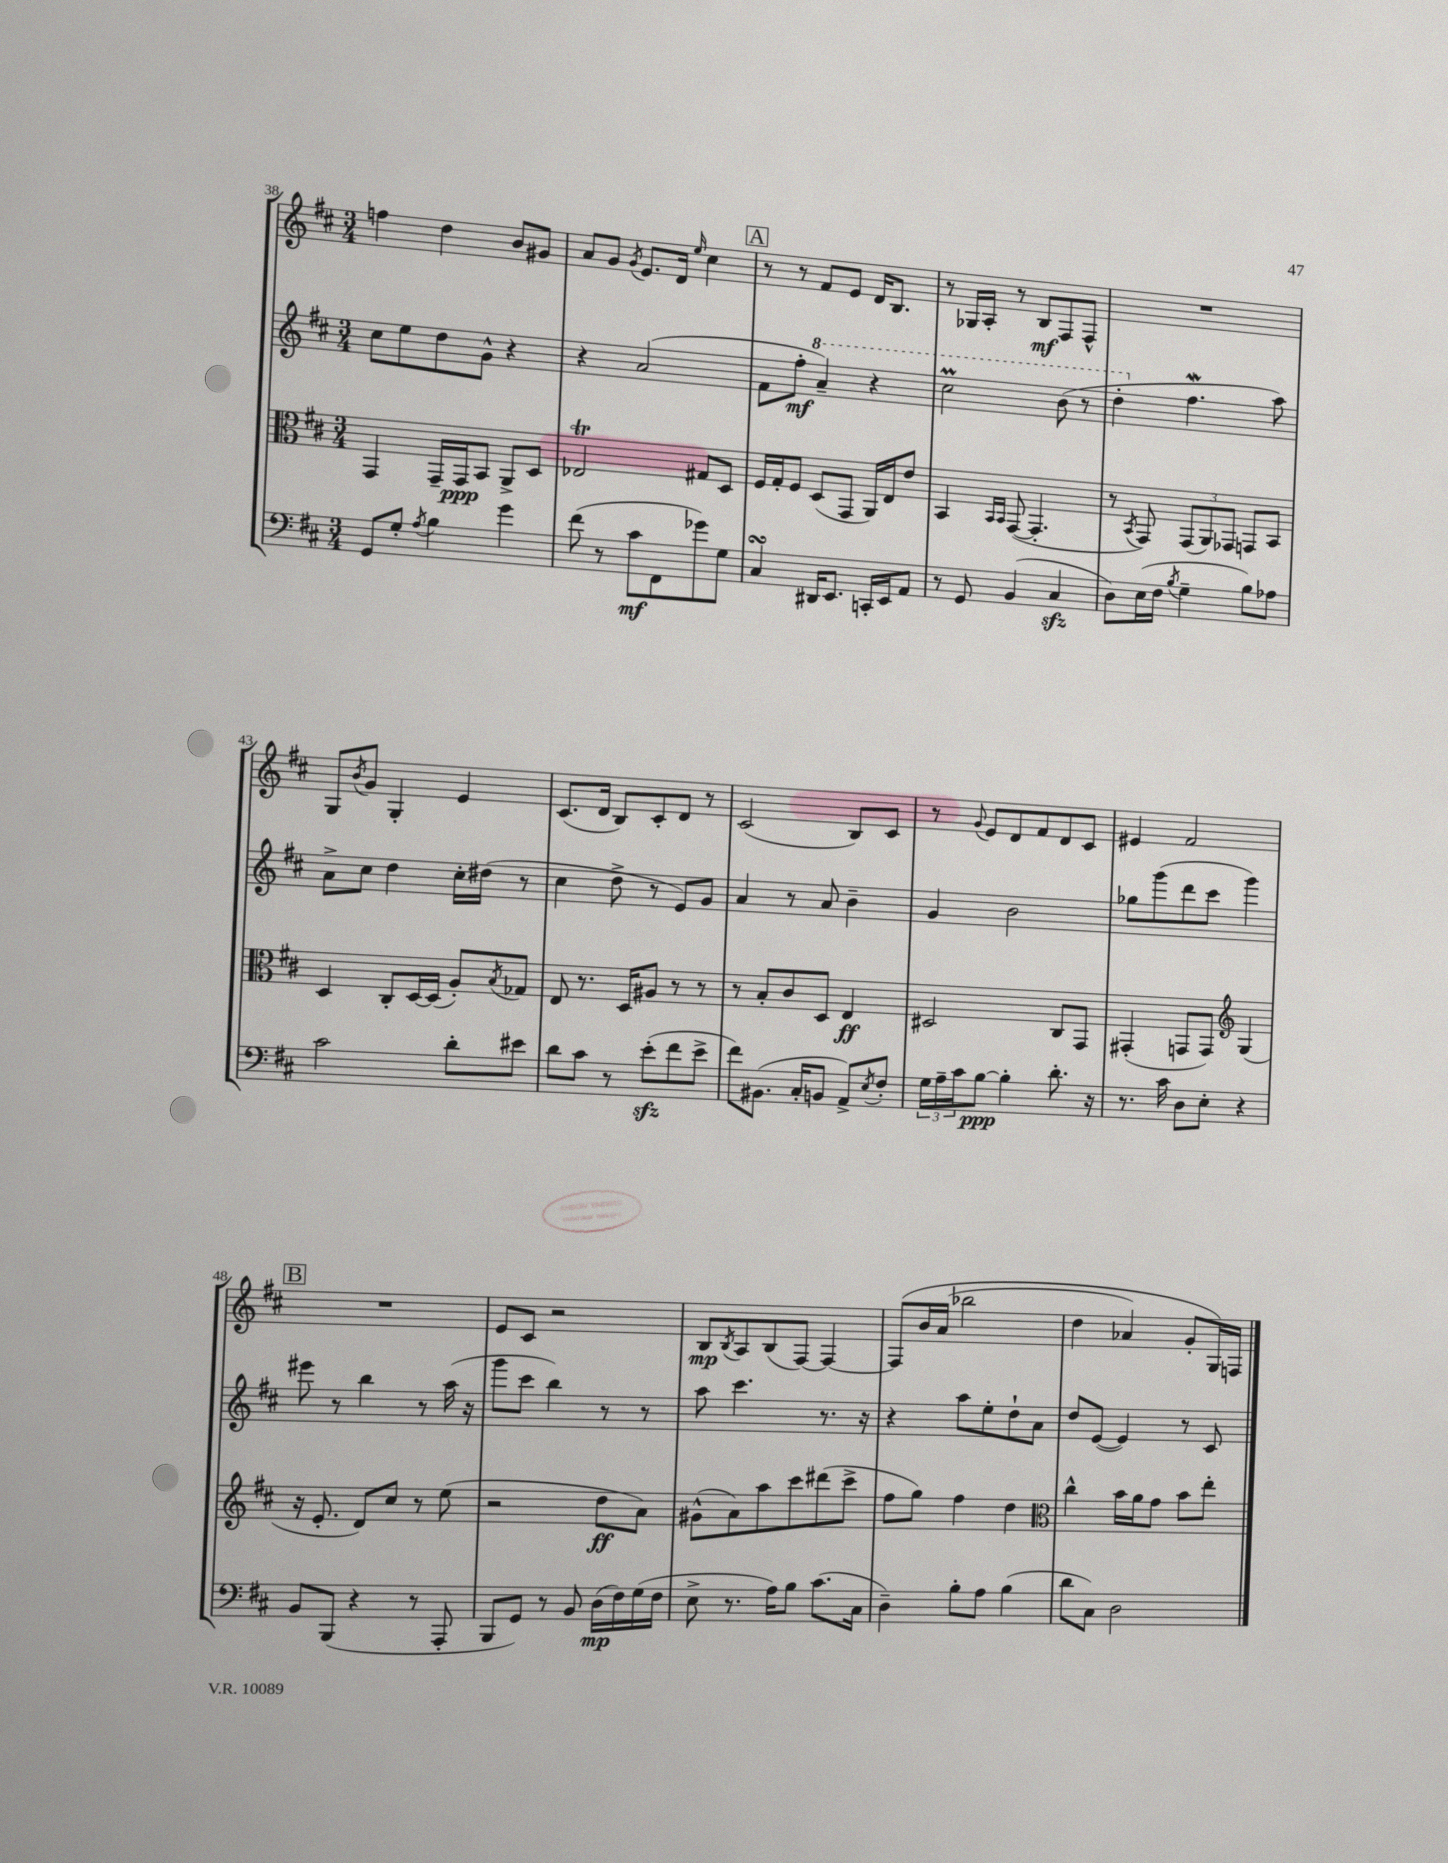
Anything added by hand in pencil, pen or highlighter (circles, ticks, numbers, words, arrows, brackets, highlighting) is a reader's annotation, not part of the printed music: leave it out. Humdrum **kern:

**kern	**dynam	**kern	**dynam	**kern	**dynam	**kern	**dynam
*part4	*part4	*part3	*part3	*part2	*part2	*part1	*part1
*staff4	*staff4	*staff3	*staff3	*staff2	*staff2	*staff1	*staff1
*clefF4	*	*clefC3	*	*clefG2	*	*clefG2	*
*k[f#c#]	*	*k[f#c#]	*	*k[f#c#]	*	*k[f#c#]	*
*M3/4	*	*M3/4	*	*M3/4	*	*M3/4	*
=38	=38	=38	=38	=38	=38	=38	=38
8GG/L	.	4GG/	.	8cc#\L	.	4ffn\	.
8G'/J	.	.	.	8ee\	.	.	.
8qA/	.	.	.	.	.	.	.
4B\	.	16GG~/LL	.	8dd\	.	4dd\	.
.	.	16GG/J	ppp	.	.	.	.
.	.	8BB/J	.	8g^^\J	.	.	.
4g\	.	8AA^/L	.	4r	.	8b/L	.
.	.	8D/J	.	.	.	8g#X/J	.
=39	=39	=39	=39	=39	=39	=39	=39
(8f#\	.	2E-XT/	.	4r	.	8a/L	.
8r	.	.	.	.	.	8g/J	.
.	.	.	.	.	.	8qg/	.
8c#\L	mf	.	.	(2a/	.	8.e/L	.
8FF#\	.	.	.	.	.	.	.
.	.	.	.	.	.	16d/Jk	.
.	.	.	.	.	.	16qqee/	.
8g-X\)	.	8G#X/L	.	.	.	4cc#\	.
8G\J	.	8D/J	.	.	.	.	.
!!LO:REH:place=s1:t=A
=40	=40	=40	=40	=40	=40	=40	=40
4C#sSsS/	.	16F#/LL	.	8f#\L	.	8r	.
.	.	16G'/J	.	.	.	.	.
.	.	8F#/J	.	8ff#'\J	mf	8r	.
*	*	*	*	*8va	*	*	*
16DD#X/KL	.	(8D/L	.	4aa~/)	.	8f#/L	.
8.EE/J	.	.	.	.	.	.	.
.	.	8GG/J	.	.	.	8e/J	.
16CCn'/LL	.	16AA/LL)	.	4r	.	16d/KL	.
16EE/J	.	16E/J	.	.	.	8.B/J	.
8AA/J	.	8e/J	.	.	.	.	.
=41	=41	=41	=41	=41	=41	=41	=41
8r	.	4BB/	.	2ccc#m\	.	8r	.
8GG/	.	.	.	.	.	16G-X/LL	.
.	.	.	.	.	.	16A'/JJ	.
.	.	16qqBB/LL	.	.	.	.	.
.	.	16qqBB/JJ	.	.	.	.	.
(4BB/	.	([8GG/	.	.	.	8r	.
.	.	4.GG'/]	.	.	.	8B/L	mf
4C#zz/	.	.	.	(8bb\	.	8F#/	.
.	.	.	.	8r	.	8F#^^/J	.
=42	=42	=42	=42	=42	=42	=42	=42
8D\L)	.	8r	.	4ddd'\	.	2.r	.
.	.	8qBB/	.	.	.	.	.
(16E\L	.	8GG/)	.	.	.	.	.
16F#\JJ	.	.	.	.	.	.	.
8qB/	.	.	.	.	.	.	.
*	*	*	*	*X8va	*	*	*
4G~\	.	(12GG/L	.	4.ff#W\	.	.	.
.	.	12AA/)	.	.	.	.	.
.	.	12GG-X/J	.	.	.	.	.
8B\L)	.	8GGn/L	.	.	.	.	.
8A-X\J	.	8BB/J	.	8aa\)	.	.	.
!!LO:LB:g=z
=43	=43	=43	=43	=43	=43	=43	=43
2c#\	.	4D/	.	8a^\L	.	8G/L	.
.	.	.	.	.	.	8qb/	.
.	.	.	.	8cc#\J	.	8g/J	.
.	.	8C#'/L	.	4dd\	.	4G'/	.
.	.	[16D/L	.	.	.	.	.
.	.	(16D/JJ]	.	.	.	.	.
8d'\L	.	8A'/L)	.	16cc#'\LL	.	4e/	.
.	.	.	.	(16dd#X\JJ	.	.	.
.	.	8qB/	.	.	.	.	.
8e#X\J	.	8G-X/J	.	8r	.	.	.
=44	=44	=44	=44	=44	=44	=44	=44
8d\L	.	8E/	.	4cc#\	.	(8.c#/L	.
8c#\J	.	8.r	.	.	.	.	.
.	.	.	.	.	.	16d/Jk	.
8r	.	.	.	8dd^\	.	8B/L)	.
.	.	16D/KL	.	.	.	.	.
(8ezz'\L	.	8A#X/J	.	8r	.	8c#'/	.
8f#\	.	8r	.	8e/L)	.	8d/J	.
8e^\J	.	8r	.	8g/J	.	8r	.
=45	=45	=45	=45	=45	=45	=45	=45
8f#\L)	.	8r	.	4a/	.	(2c#/	.
(8.BB#X\J	.	8B'/L	.	.	.	.	.
.	.	8c#/	.	8r	.	.	.
16C#'/KL	.	.	.	.	.	.	.
8BBn/J	.	8D/J	.	8a/	.	.	.
8AA^/L)	.	4E/	ff	4b~\	.	8B/L)	.
8qE/	.	.	.	.	.	.	.
8F#'/J	.	.	.	.	.	8c#/J	.
=46	=46	=46	=46	=46	=46	=46	=46
24G\LL	.	2D#X/	.	4g/	.	8r	.
24A~\	.	.	.	.	.	.	.
24c#\J	.	.	.	.	.	.	.
.	.	.	.	.	.	8qqg/	.
[8B\J	ppp	.	.	.	.	8e/L	.
4B'\]	.	.	.	2b\	.	8d/	.
.	.	.	.	.	.	8f#/	.
8.d'\	.	8C#/L	.	.	.	8d/	.
.	.	8GG/J	.	.	.	8c#/J	.
16r	.	.	.	.	.	.	.
=47	=47	=47	=47	=47	=47	=47	=47
8.r	.	(4GG#X'/	.	8gg-X\L	.	4e#X/	.
.	.	.	.	(8ggg\	.	.	.
16c#\	.	.	.	.	.	.	.
8D\L	.	8GGn/L	.	8ddd\	.	2f#/	.
8E'\J	.	8GG/J)	.	8ccc#\J	.	.	.
*	*	*clefG2	*	*	*	*	*
4r	.	(4G/	.	4ggg\)	.	.	.
!!LO:LB:g=z
!!LO:REH:place=s1:t=B
=48	=48	=48	=48	=48	=48	=48	=48
8BB/L	.	16r	.	8eee#X\	.	2.r	.
.	.	8.e'/	.	.	.	.	.
(8BBB/J	.	.	.	8r	.	.	.
4r	.	8d/L)	.	4bb\	.	.	.
.	.	8cc#/J	.	.	.	.	.
8r	.	8r	.	8r	.	.	.
8AAA'/	.	(8ee\	.	(16aa\	.	.	.
.	.	.	.	16r	.	.	.
=49	=49	=49	=49	=49	=49	=49	=49
8BBB/L	.	2r	.	8ggg\L	.	8e/L	.
8GG/J)	.	.	.	8ccc#\J	.	8c#/J	.
8r	.	.	.	4bb\)	.	2r	.
8BB/	.	.	.	.	.	.	.
(16D\LL	mp	8dd\L	ff	8r	.	.	.
16F#\)	.	.	.	.	.	.	.
(16G\	.	8a\J)	.	8r	.	.	.
16F#\JJ	.	.	.	.	.	.	.
=50	=50	=50	=50	=50	=50	=50	=50
8E^\	.	(8g#X^^\L	.	8aa\	.	8B/L	mp
.	.	.	.	.	.	8qB/	.
8.r	.	8a\)	.	4.ccc#\	.	8A/	.
.	.	8aa\	.	.	.	(8B/	.
16A\KL)	.	.	.	.	.	.	.
8B\J	.	8ccc#\	.	.	.	[8F#/J)	.
(8.c#\L	.	(8ddd#X\	.	8.r	.	4F#/_	.
.	.	8ccc#^\J	.	.	.	.	.
16C#\Jk	.	.	.	16r	.	.	.
=51	=51	=51	=51	=51	=51	=51	=51
4D~\)	.	8ff#\L	.	4r	.	(8F#/L]	.
.	.	8gg\J)	.	.	.	16b/L	.
.	.	.	.	.	.	(16a/JJ	.
8B'\L	.	4ff#\	.	8aa\L	.	2bb-X\	.
8A\J	.	.	.	8ee'\	.	.	.
(4B\	.	4dd\	.	8dd`\	.	.	.
.	.	.	.	8a\J	.	.	.
=52	=52	=52	=52	=52	=52	=52	=52
*	*	*clefC3	*	*	*	*	*
8d\L	.	4cc#^^\	.	8dd/L	.	4dd\	.
8C#\J)	.	.	.	([8e/J	.	.	.
2D\	.	16b\LL	.	4e/])	.	4a-X/)	.
.	.	16a\J	.	.	.	.	.
.	.	8g\J	.	.	.	.	.
.	.	8b\L	.	8r	.	8g'/L	.
.	.	8ee'\J	.	8c#/	.	16G/L)	.
.	.	.	.	.	.	16Fn/JJ	.
==	==	==	==	==	==	==	==
*-	*-	*-	*-	*-	*-	*-	*-
